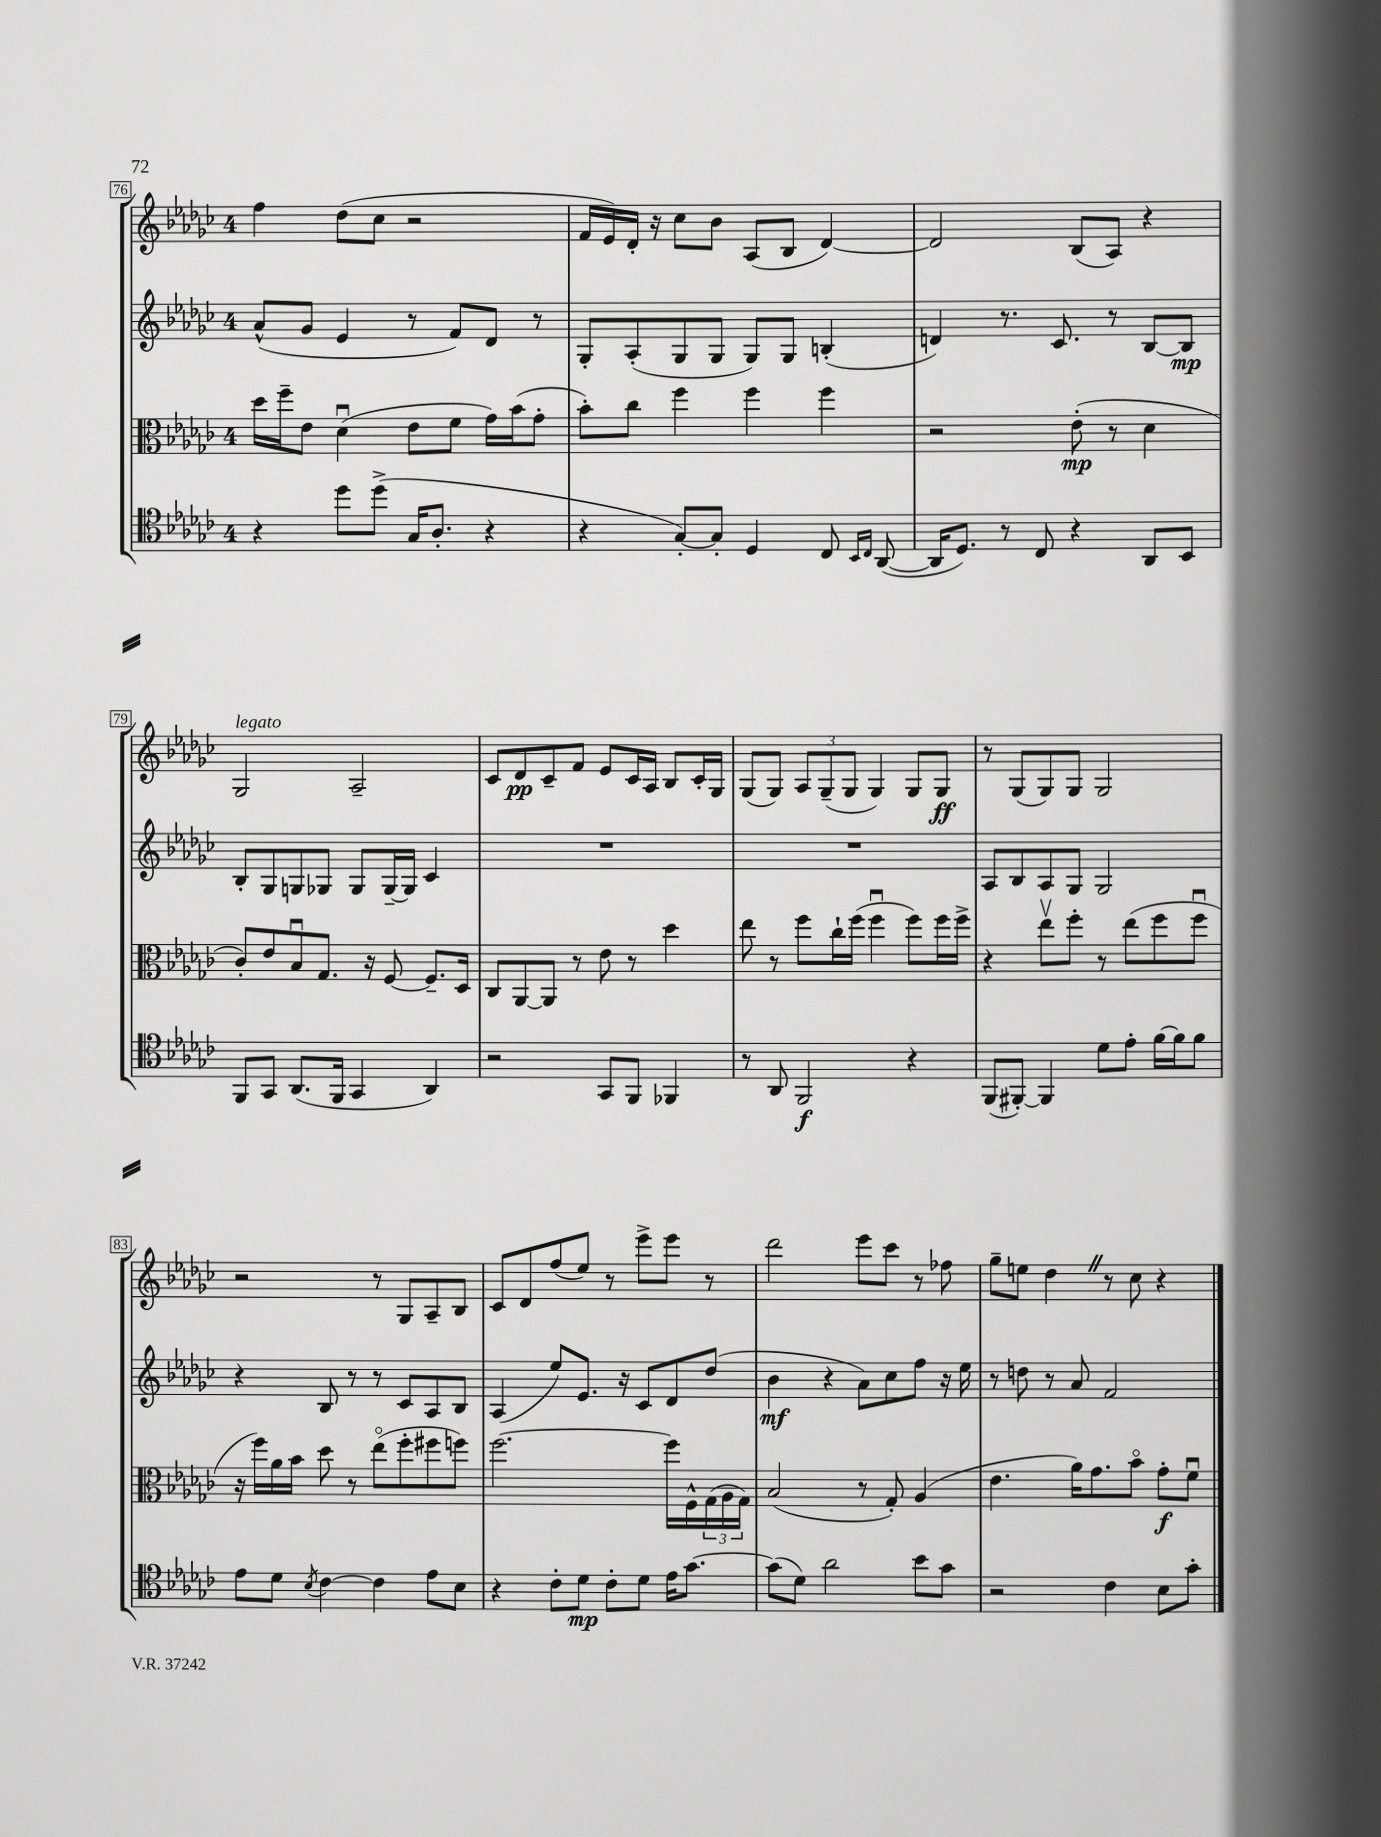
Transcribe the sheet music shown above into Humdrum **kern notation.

**kern	**kern	**kern	**kern
*staff4	*staff3	*staff2	*staff1
*clefC4	*clefC3	*clefG2	*clefG2
*k[b-e-a-d-g-c-]	*k[b-e-a-d-g-c-]	*k[b-e-a-d-g-c-]	*k[b-e-a-d-g-c-]
*M4/4	*M4/4	*M4/4	*M4/4
4r	16dd-	(8a-^^	4ff
.	16ff~	.	.
.	8e-	8g-	.
8dd-	(4d-u	4e-	(8dd-
(8dd-^	.	.	8cc-
16G-	8e-	8r	2r
8.A-'	.	.	.
.	8f	8f)	.
4r	16g-)	8d-	.
.	(16b-	.	.
.	8g-'	8r	.
=	=	=	=
4r	8b-')	8G-'	16f
.	.	.	16e-)
.	8cc-	(8A-'	16d-'
.	.	.	16r
[8G-')	4ff	8G-	8cc-
8G-']	.	8G-	8b-
4D-	4ff	8G-)	(8A-
.	.	8G-	8B-
8C-	4ff	(4B'	[4d-)
16qqBB-	.	.	.
16qqC-	.	.	.
([8AA-	.	.	.
=	=	=	=
16AA-]	2r	4d)	2d-]
8.D-)	.	.	.
8r	.	8.r	.
8C-	.	.	.
.	.	8.c-	.
4r	(8e-'	.	(8B-
.	8r	8r	8A-)
8AA-	4d-	[8B-	4r
8BB-	.	8B-]	.
=	=	=	=
8FF	8c-')	8B-'	2G-
8GG-	8e-	8G-	.
(8.AA-	8B-u	8G	.
.	8.G-	8G-	.
16FF	.	.	.
4GG-	.	8G-	2A-~
.	16r	.	.
.	[8F	[16G-~	.
.	.	16G-]	.
4AA-)	8.F~]	4c-	.
.	16D-	.	.
=	=	=	=
2r	8C-	1r	8c-
.	[8AA-	.	8d-
.	8AA-]	.	8c-~
.	8r	.	8f
8GG-	8e-	.	8e-
8FF	8r	.	16c-
.	.	.	16A-
4FF-	4dd-	.	8B-
.	.	.	16c-'
.	.	.	16G-
=	=	=	=
8r	8ee-	1r	(8G-
8AA-	8r	.	8G-)
2FF	8ff	.	12A-
.	.	.	(12G-~
.	16cc-`	.	.
.	.	.	12G-
.	(16ff	.	.
.	4ffu	.	4G-)
4r	8ff)	.	8G-
.	16ff	.	8G-
.	16ff^	.	.
=	=	=	=
(8FF	4r	8A-	8r
[8FF#')	.	8B-	(8G-
4FF#]	8ee-v	8A-	8G-)
.	8ff'	8G-	8G-
8d-	8r	2G-	2G-
8e-'	(8ee-	.	.
[16f	8ff	.	.
16f]	.	.	.
8f	8ffu	.	.
=	=	=	=
8e-	16r	4r	2r
.	16ff)	.	.
8d-	16a-	.	.
.	16b-	.	.
8qB-	.	.	.
[4c-	8dd-	8B-	.
.	8r	8r	.
4c-]	(8ee-o	8r	8r
.	8ff'	8c-	8G-
8e-	8ff#	8A-	8A-~
8B-	8ff)	8B-	8B-
=	=	=	=
4r	[2.ff	(4A-	8c-
.	.	.	8d-
8c-'	.	8ee-)	(8ff
8d-	.	8.e-	8ee-)
8c-'	.	.	8r
.	.	16r	.
8d-	.	8c-	8eee-^
16e-	16ff]	8d-	8eee-
[8.g-	16F^^	.	.
.	(24G-	(8dd-	8r
.	24A-	.	.
.	24G-)	.	.
=	=	=	=
(8g-]	(2B-	4b-	2ddd-
8d-)	.	.	.
2a-	.	4r	.
.	8r	8a-)	8eee-
.	8G-')	8cc-	8ccc-
8b-	(4A-	8ff	8r
8g-	.	16r	8ff-
.	.	16ee-	.
=	=	=	=
2r	4.e-	8r	8gg-~
.	.	8dd	8ee
.	.	8r	4dd-
.	16a-)	8a-	.
.	8.g-	.	.
4c-	.	2f	8r
.	8b-o	.	8cc-
8B-	8g-'	.	4r
8g-'	8fu	.	.
==	==	==	==
*-	*-	*-	*-
